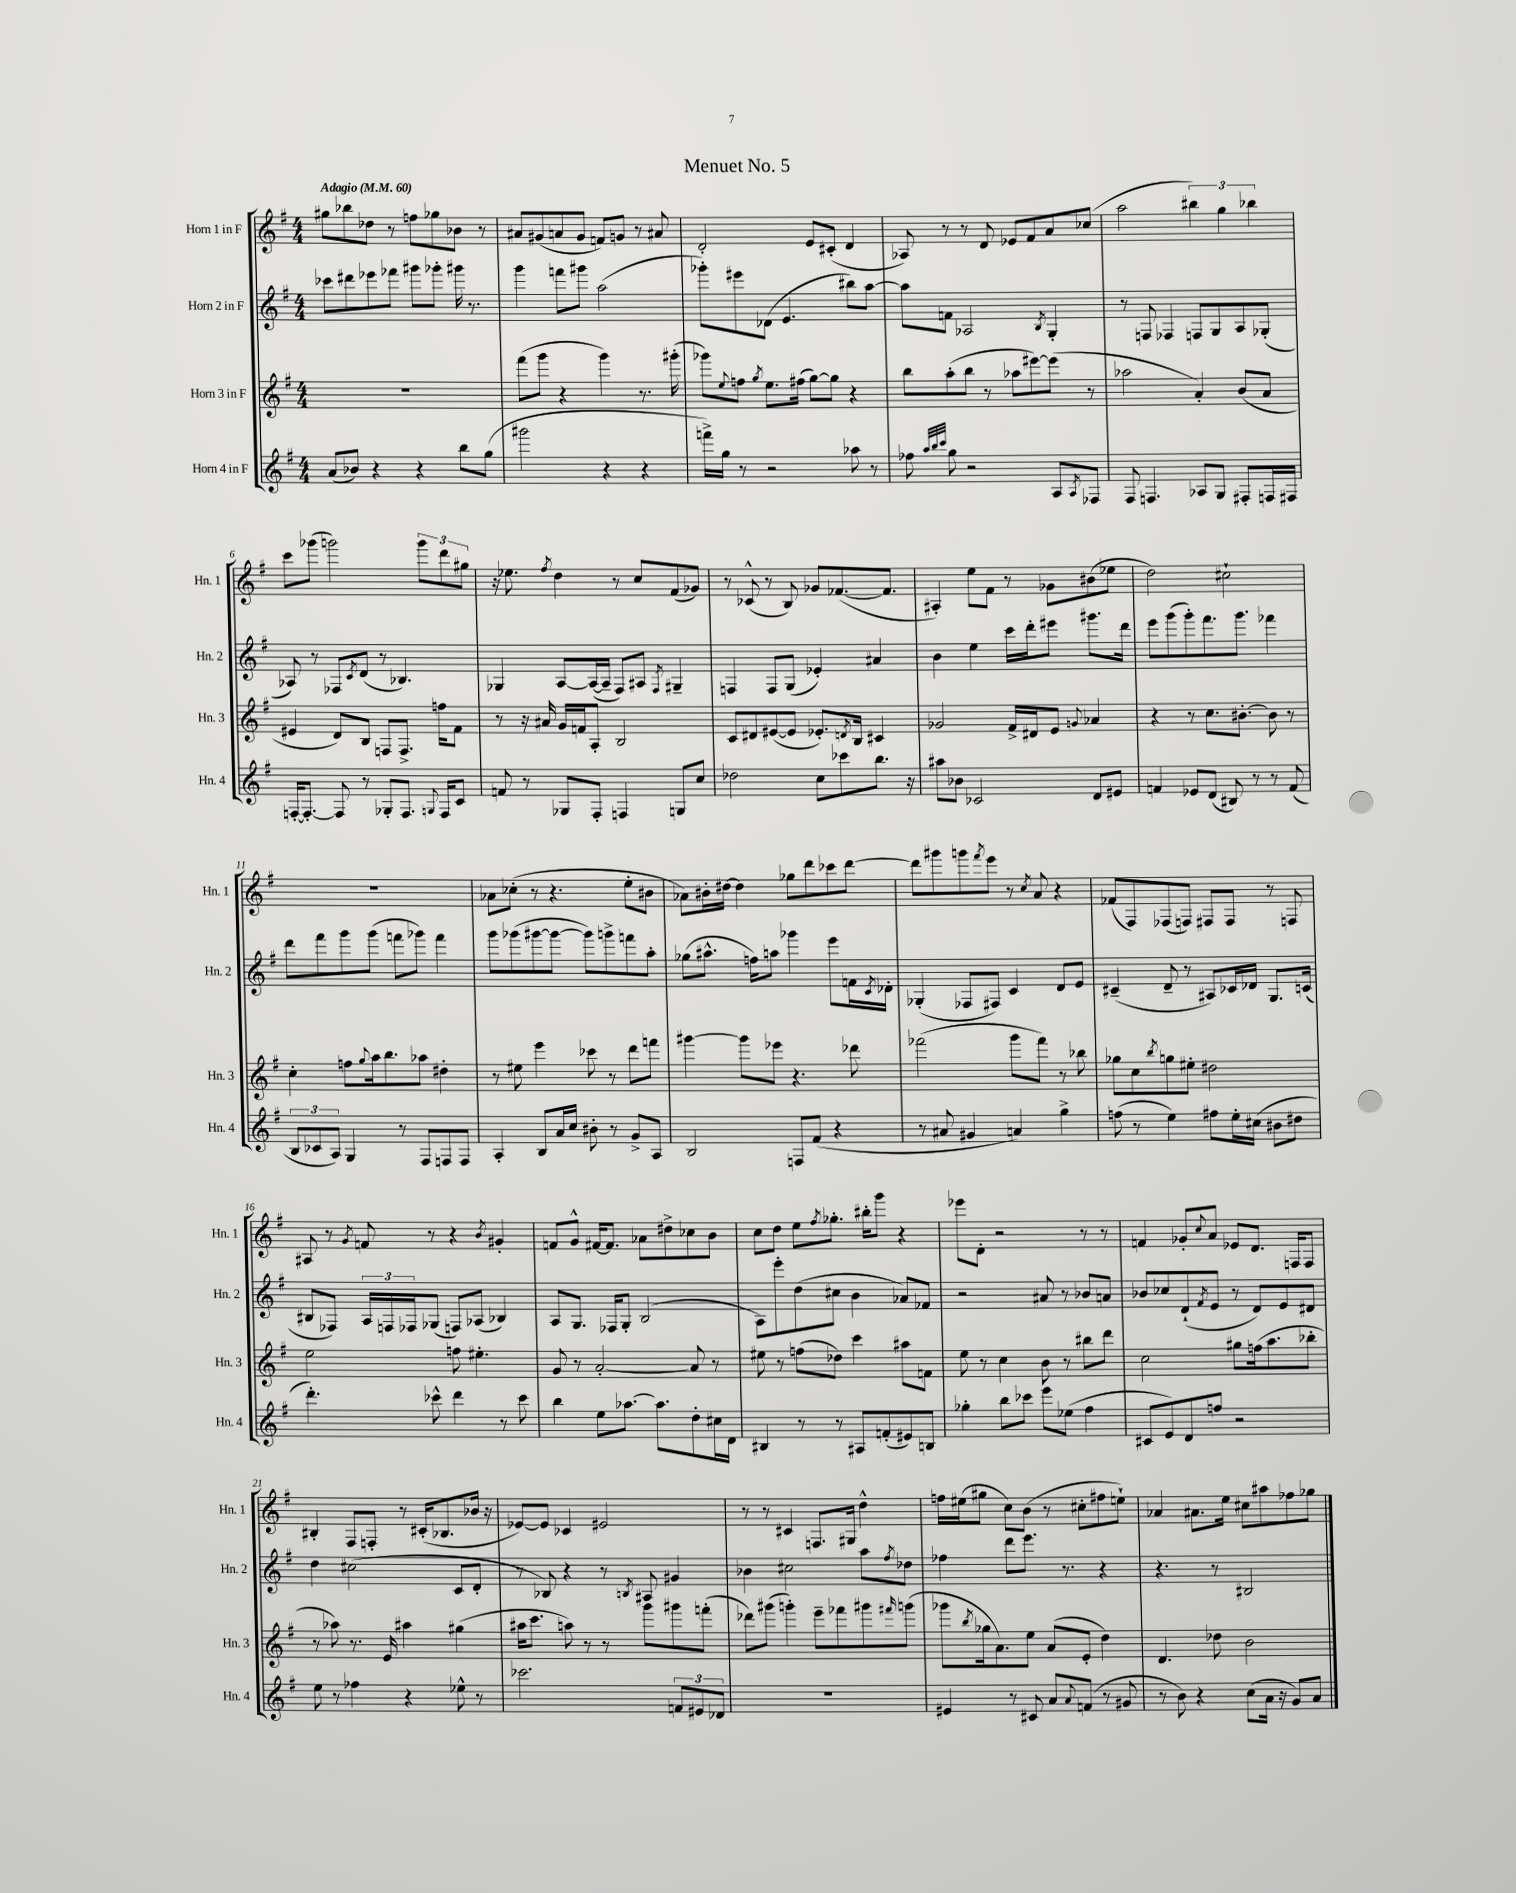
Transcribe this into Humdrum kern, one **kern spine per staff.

**kern	**kern	**kern	**kern
*part4	*part3	*part2	*part1
*staff4	*staff3	*staff2	*staff1
*I"Horn 4 in F	*I"Horn 3 in F	*I"Horn 2 in F	*I"Horn 1 in F
*I'Hn. 4	*I'Hn. 3	*I'Hn. 2	*I'Hn. 1
*clefG2	*clefG2	*clefG2	*clefG2
*k[f#]	*k[f#]	*k[f#]	*k[f#]
*M4/4	*M4/4	*M4/4	*M4/4
*MM60	*MM60	*MM60	*MM60
=1	=1	=1	=1
!	!	!	!LO:TX:a:B:t=Adagio
(8a/L	1r	8ccc-X\L	8gg#X\L
8b-X/J)	.	8ddd#X\	8bb-X\
4r	.	8eee-X\	8dd-X\J
.	.	8fff-X\J	8r
4r	.	8ggg#X\L	8ffn\L
.	.	8ggg-X'\J	8gg-X\
8bb\L	.	16ggg#X\	8b-X\J
.	.	8.r	.
(8gg\J	.	.	8r
=2	=2	=2	=2
2ggg#X\	(8fff#\L	4ggg\	8a#X/L
.	8ggg\J	.	(8g#X/
.	4r	8fffn\L	8an/
.	.	8ggg#X\J	8g#/J
4r	4ggg\)	(2aa\	8fn/L)
.	.	.	8gn/J
4r	8.r	.	8r
.	.	.	8a#X/
.	(16ggg#X'\	.	.
=3	=3	=3	=3
16fffn^\LL)	8ggg-X\L)	8ggg-X'\L)	2d'/
16gg\JJ	.	.	.
.	8qqee/	.	.
8r	8ffn\J	8eee#X\	.
.	8qgg/	.	.
2r	8.ee\L	(8d-X\J	.
.	.	4.e/	.
.	(16ff#X\Jk	.	.
.	[8gg\L)	.	8e/L
.	8gg\J]	.	(8c#X'/J
8aa-X\	4r	8bb#X\L)	4d/
8r	.	[8aa\J	.
=4	=4	=4	=4
8ff-X\	8bb\L	8aa\L]	8A-X/)
32qqaa/LLL	.	.	.
32qqbb/	.	.	.
32qqccc/JJJ	.	.	.
8gg\	(8aa'\	8fn\J	8r
2r	8bb\J	2A-X/	8r
.	8r	.	8d/
.	8aa-X\L	.	8e-X/L
.	[8eee#X\)	.	8f#/
.	.	8qB/	.
8A/L	(8eee#\J]	4G'/	8a/
8qA/	.	.	.
8F-X/J	8r	.	(8cc-X/J
=5	=5	=5	=5
8F#/	2aa-X\	8r	2aa\
4.Fn/	.	8Fn/	.
.	.	4F-X/	.
8A-X/L	4a'/)	8Fn/L	6bb#X\)
8G/J	.	8G/	.
.	.	.	6gg\
8F#X'/L	(8b/L	8A/	.
.	.	.	6bb-X\
16Fn/L	8a/J	(8G-X'/J	.
16F#X/JJ	.	.	.
!!LO:LB:g=z
=6	=6	=6	=6
[16Fn'/KL	4e#X/	8A-X/)	8ccc\L
8.F'/J_	.	.	.
.	.	8r	(8ggg-X\J
8F/]	8d/L)	8F-X/L	2gggn\)
.	.	8qc/	.
8r	8B/J	(8d/J	.
8G-X'/L	8Fn/L	8r	.
8.F/J	8.F^/J	4.B-X/)	.
.	.	.	12ggg\L
8qqGn/	.	.	.
16F/KL	16ffn\KL	.	.
.	.	.	12ddd\
8c/J	8f#\J	.	.
.	.	.	12gg#X\J
=7	=7	=7	=7
8fn/	8r	4G-X/	16r
.	.	.	8.ee-X\
8r	16r	.	.
.	16a#X/	.	.
.	.	.	8qff#/
8G-X/L	16g/LL	[8A/L	4dd\
.	16fn/J	.	.
8F#'/J	8A'/J	(16A/L_	.
.	.	16A~/JJ]	.
4Fn/	2B/	8F#/L)	8r
.	.	8A#X/J	8cc/L
.	.	8qF#/	.
8Gn/L	.	4G#X~/	(8f#/
8cc/J	.	.	8g-X/J)
=8	=8	=8	=8
2dd-X\	8c/L	4Fn/	8r
.	8d#X/	.	(8c-X^^/
.	([8e#X/	8F/L	8r
.	8e#/J]	(8G/J	8B/)
8cc\L	8.e-X'/L)	4e-X'/)	8g-X/L
8ccc-X\	.	.	([8.f-X/
.	8qdn/	.	.
.	16B/Jk	.	.
8.bb\J	4c#X/	4a#X/	.
.	.	.	8.f-/J]
16r	.	.	.
=9	=9	=9	=9
8aa#X\L	2g-X/	4b\	4A#X'/)
8b-X\J	.	.	.
2c-X/	.	4ee\	8ee\L
.	.	.	8f#\J
.	16f#^/LL	16ccc\LL	8r
.	16d#X/J	16ddd'\J	.
.	8e/J	8eee#X\J	8g-X\L
.	8qqgn/	.	.
8d/L	4a-X/	8.ggg#X\L	(8b#X\
8e#X/J	.	.	8ee-X\J
.	.	16ddd\Jk	.
=10	=10	=10	=10
4fn/	4r	8eee\L	2dd\)
.	.	(8ggg\	.
8e-X/L	8r	8ggg'\)	.
(8d/J	8.cc\L	8.fff#\	.
8B#X/)	.	.	2cc#X`\
.	[8.b#X'\J	8.ggg\J	.
8r	.	.	.
8r	8b#\]	4fff-X\	.
(8f/	8r	.	.
!!LO:LB:g=z
=11	=11	=11	=11
12B/L	4cc'\	8ddd\L	1r
12c-X/	.	.	.
.	.	8fff#\	.
12A/J)	.	.	.
4G/	8ffn\L	8ggg\	.
.	8qqgg/	.	.
.	16aa\k	(8ggg\J	.
.	8.bb\	.	.
8r	.	8fffn\L	.
8F#/L	8aa-X\J	8ggg-X\J)	.
8Fn/	4dd#X'\	4fff\	.
8F/J	.	.	.
=12	=12	=12	=12
4A'/	8r	8ggg\L	8a-X\L
.	8ee#X\	(8ggg-X\	(8cc-X'\J
8B/L	4eee\	[8ggg#X\	8r
16a/L	.	8ggg#\J_	4.r
16cc/JJ	.	.	.
8b#X'\	8ccc-X\	8ggg#\L])	.
8r	8r	8gggn^\	.
8g^/L	8ddd\L	8fffn\	8ee'\L
8A/J	8fffn\J	8aa'\J	8b#X\J
=13	=13	=13	=13
2B/	[4ggg#X\	(8gg-X\L	8a-X\L)
.	.	8.aa#X^^\J	16b#X'\L
.	.	.	[16dd#X\JJ
.	8ggg#\L]	.	4dd#\]
.	.	16ffn\KL)	.
.	8eee-X\J	8aan\J	.
8Fn/L	4.r	4ggg-X\	8gg-X\L
(8f#/J	.	.	8ddd\
4r	.	8eee\L	8ccc-X\
.	8ddd-X\	16fn\L	[8ddd\J
.	.	8qc/	.
.	.	16d-X'\JJ	.
=14	=14	=14	=14
8r	(2fff-X\	(4G-X'/	8ddd\L]
8a#X/	.	.	8ggg#X\
4g#X/	.	8F-X/L	8gggn\
.	.	.	8qfff#/
.	.	8F#X/J)	8eee\J
4an/)	8ggg\L	4c/	8r
.	.	.	8qcc/
.	8fff-\J)	.	8a/
4gg^\	8r	8d/L	4r
.	8bb-X\	8e/J	.
=15	=15	=15	=15
(8ffn\	8gg-X\L	(4c#X~/	(8f-X/L
8r	8cc\	.	8F#/)
.	8qbb/	.	.
4ee\)	8ggn\	8d~/	(8F-X/
.	8ee#X'\J	8r	8Fn/J)
8ff#X\L	2dd#X\	8A#X/L)	8F#X/L
16ee'\L	.	16c-X/L	8F#/J
(16cc#X\JJ	.	16d-X/JJ	.
8b#X\L	.	8.G/L	8r
8dd#X\J	.	.	8Fn/
.	.	(16cn/Jk	.
!!LO:LB:g=z
=16	=16	=16	=16
4.ddd'\)	2ee\	8B#X/L	8A#X/
.	.	8F-X/J)	8r
.	.	.	8qg/
.	.	24A/LL	8fn/
.	.	24Fn/	.
.	.	24F-X/J	.
8ccc-X^^\	.	(8G-X/J	8r
4ddd\	8ffn\	8Fn/L)	4r
.	4.ee#X'\	(8A-X/J	.
.	.	.	8qb/
8r	.	4B-X/)	4g#X'/
8ccc-\	.	.	.
=17	=17	=17	=17
4bb\	8g/	8A/L	8fn/L
.	8r	8.G/J	8g^^/J
8ee\L	[2a'/	.	[16f#X/KL
.	.	16F-X/KL	8.f#/J]
[8.aa-X\J	.	8G'/J	.
.	.	(2B/	8a-X\L
8.aa-\L]	.	.	.
.	.	.	8dd#X^\
8dd'\	8a/]	.	8cc-X\
16cc#X\L	8r	.	8b\J
16d\JJ	.	.	.
=18	=18	=18	=18
4B#X/	8ee#X\	8A\L)	8cc\L
.	8r	8eee'\	8dd\J
8r	(8ffn\L	(8dd\	8ee\L
.	.	.	8qff#/
8r	8dd-X\J)	8cc#X\J	8.gg-X'\J
8A#X/L	4ccc\	4b\	.
.	.	.	16bb#X'\KL
(8fn'/	.	.	8ggg\J
8e#X/)	8aa#X\L	8a-X/L)	4r
8Bn/J	8fn\J	8f-X/J	.
=19	=19	=19	=19
4gg-X'\	8ee\	2r	8eee-X\L
.	8r	.	8d'\J
8bb\L	4cc\	.	2r
8ccc-X\J	.	.	.
8eee\L	8b\	8a#X/	.
(8ee-X\J	8r	8r	.
4ff#\	8bb#X\L	8b-X/L	8r
.	8ddd\J	8an/J	8r
=20	=20	=20	=20
8c#X/L	2cc\	8b-X/L	4fn/
8e/)	.	8cc-X/	.
8d/	.	(8d`/	8g-X'/L
.	.	8qf#/	8qqcc/
8ffn/J	.	8e/J	8a/J
2r	8gg#X\L	8r	8e-X/L
.	(16ffn\k	8d/L)	8.d/J
.	8.aa\	.	.
.	.	8e/	.
.	.	.	16Fn/KL
.	8bb-X'\J	8d#X/J	8F/J
!!LO:LB:g=z
=21	=21	=21	=21
8ee\	8r	4dd\	4B#X'/
8r	8aa-X\)	.	.
4ff-X\	8.r	(2cc#X\	8F#/L
.	.	.	8Fn'/J
.	16e/	.	.
4r	4aa#X\	.	8r
.	.	.	(16c#X'/KL
.	.	.	8.B-X/
8ee-X^^\	(4gg#X\	8c/L	.
8r	.	8d'/J	16b-X/Jk
.	.	.	16r
=22	=22	=22	=22
2.ccc-X\	16aa#X\KL	8r	[8e-X/L)
.	8.ccc\J	.	.
.	.	8B-X/)	8e-/J]
.	8aan\)	4r	4c-X/
.	8r	.	.
.	8r	8r	2e#X/
.	.	8qBn/	.
.	8ggg\L	8A#X/	.
12fn/L	8ggg#X\	4g#X/	.
12e#X/	.	.	.
.	(8fffn'\J	.	.
12d-X/J	.	.	.
=23	=23	=23	=23
1r	8ddd-X\L)	4b-X\	8r
.	(8ggg#X\J	.	8r
.	4gggn'\)	2cc#X\	4c#X/
.	8eee~\L	.	8.Fn/L
.	8fff-X\	.	.
.	.	.	16G#X/Jk
.	8ggg#X\	8aa\L	4dd^^\
.	16qqfff#X/	8qff#/	.
.	(8gggn\J	8dd-X\J	.
=24	=24	=24	=24
4e#X/	8ggg-X\L	4ff-X\	16ffn\LL
.	.	.	(16ee#X\J
.	8qbb/	.	.
.	16gg-X\k	.	8gg#X\J
.	8.a\)	.	.
8r	.	8ddd\L	8cc\L)
8c#X/	8ee\J	8.eee\J	(8b\J
8a/L	(8a/L	.	8r
.	.	8.r	.
8qqa/	.	.	.
(8fn/J	8e'/J	.	8cc#X'\L
8r	4dd\)	4r	8ff#X\
8g#X/	.	.	8een`\J)
=25	=25	=25	=25
8r	4.d/	4.r	4a-X/
8b\)	.	.	.
4r	.	.	8.a#X\L
.	8dd-X\	8r	.
.	.	.	16ee\Jk
(8cc\L	2b\	2B#X/	8cc#X\L
16a\Jk	.	.	8aa#X\
16r	.	.	.
8g/L)	.	.	8ff-X\
8a/J	.	.	8gg-X\J
==	==	==	==
*-	*-	*-	*-
